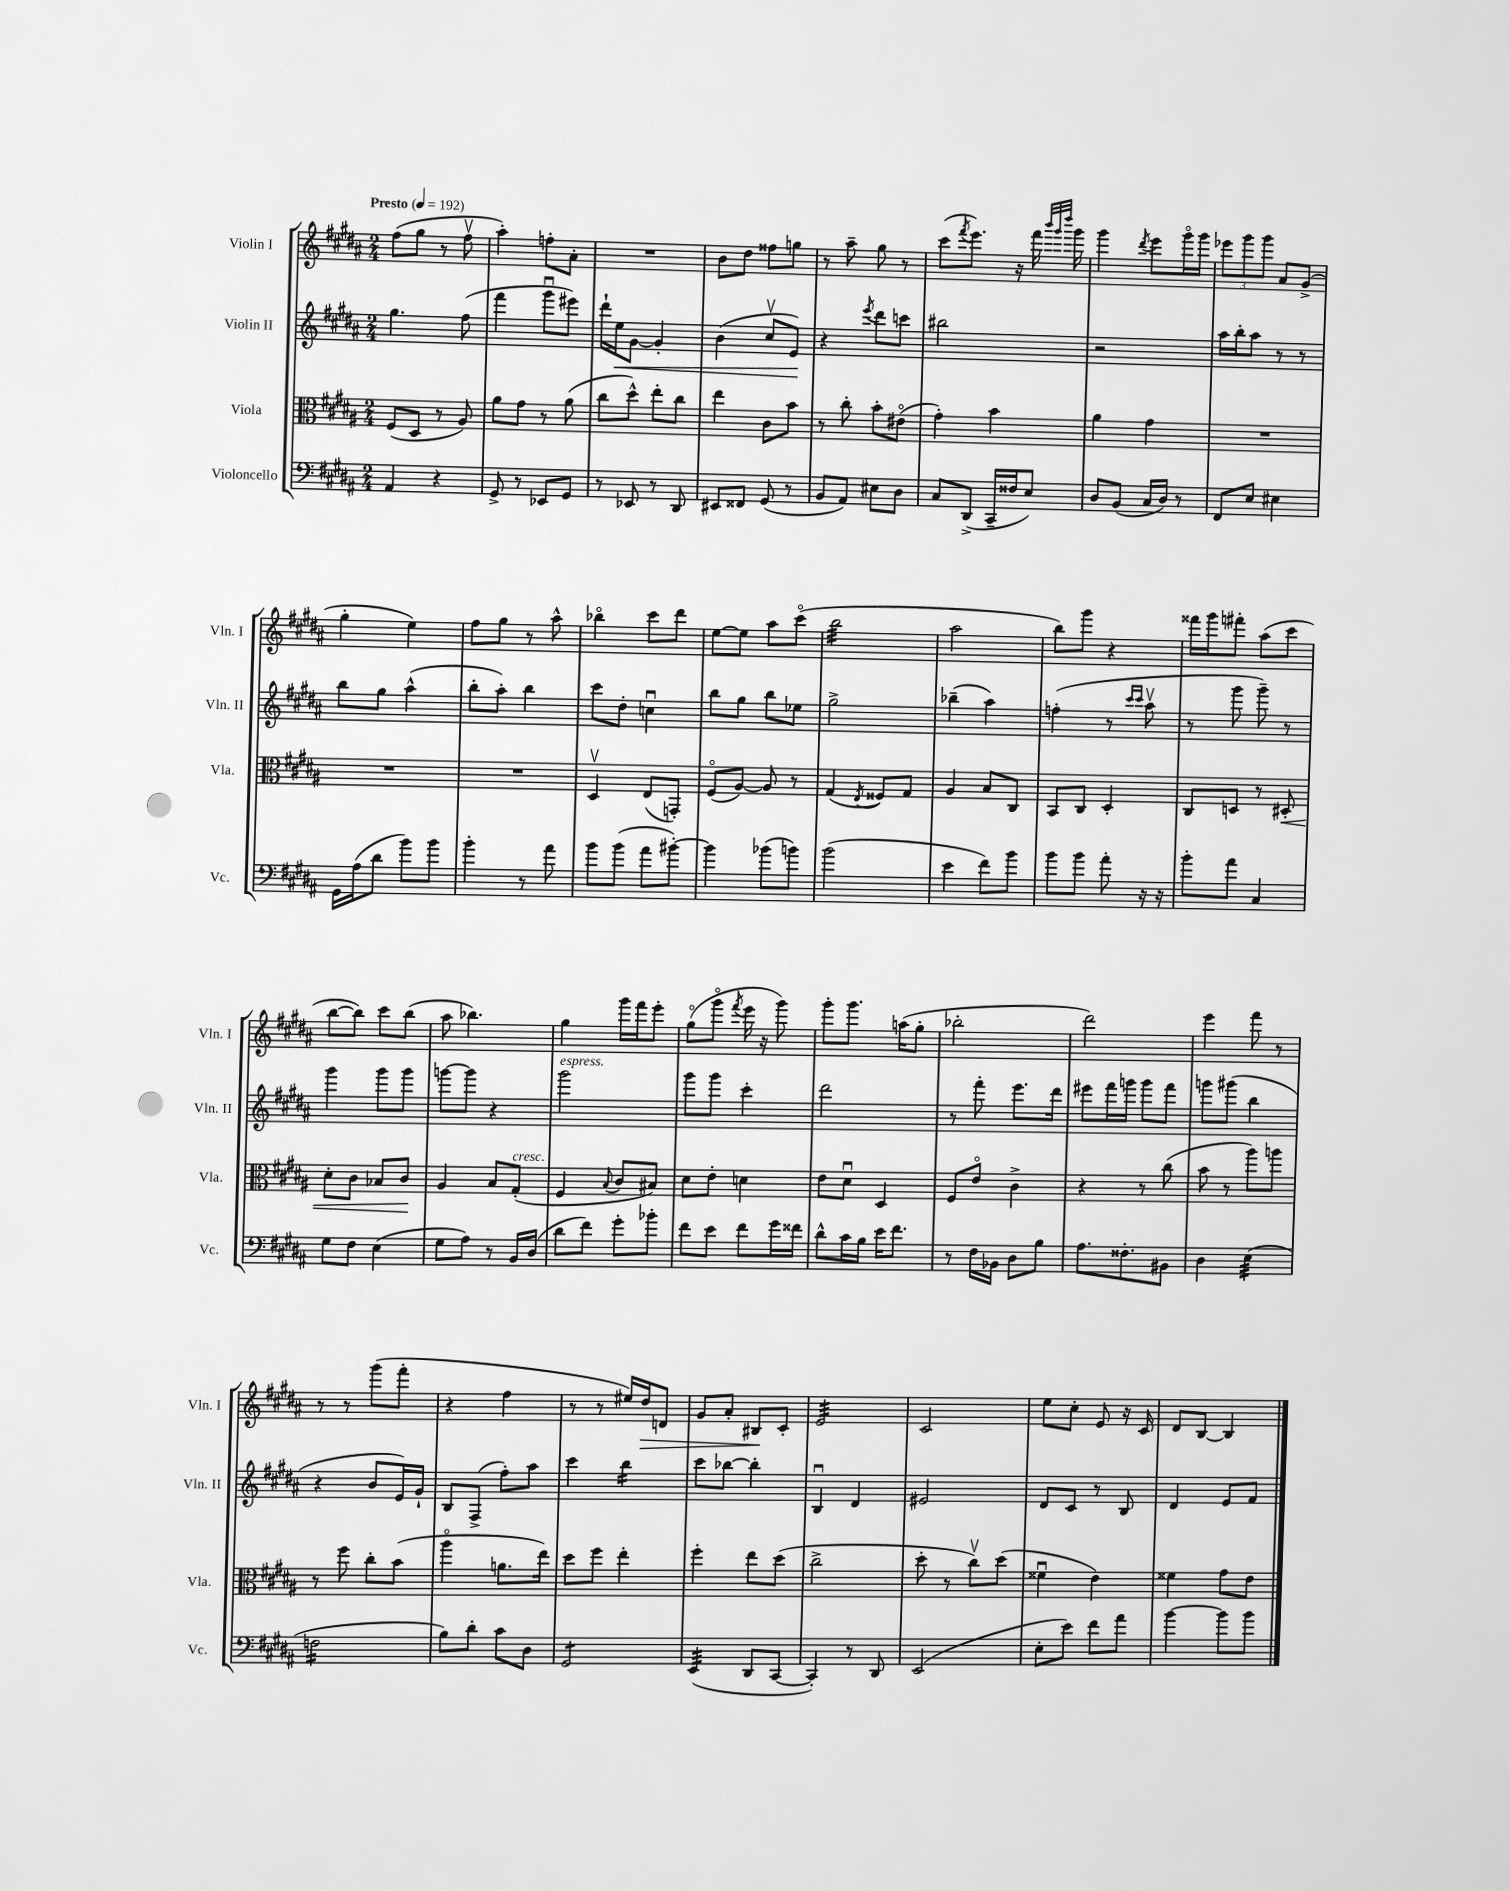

**kern	**kern	**kern	**kern
*staff4	*staff3	*staff2	*staff1
*clefF4	*clefC3	*clefG2	*clefG2
*k[f#c#g#d#a#]	*k[f#c#g#d#a#]	*k[f#c#g#d#a#]	*k[f#c#g#d#a#]
*M2/4	*M2/4	*M2/4	*M2/4
*MM192	*MM192	*MM192	*MM192
4AA#/	(8F#/L	4.gg#\	(8ff#\L
.	8D#/J	.	8gg#\J
4r	8r	.	8r
.	8A#/)	(8ff#\	8ff#v\
=	=	=	=
8GG#^/	8a#\L	4fff#\	4aa#'\)
8r	8g#\J	.	.
8EE-/L	8r	8ggg#u\L	8ff'\L
8GG#/J	(8a#\	8eee#\J)	8a#'\J
=	=	=	=
8r	8cc#\L	16ddd#`\LL	2r
.	.	16ee\J	.
8EE-/	8dd#^^\J)	[8g#\J	.
8r	8ee'\L	4g#'/]	.
8DD#/	8cc#\J	.	.
=	=	=	=
8EE#/L	4ee\	(4b\	8b\L
8FF##/J	.	.	8dd#\J
(8GG#/	8c#\L	8cc#v/L	8ff##\L
8r	8b\J	8e/J)	8gg\J
=	=	=	=
8BB/L	8r	4r	8r
8AA#/J)	8cc#'\	.	8aa#~\
.	.	8qeee/	.
8E#\L	8b'\L	8ddd#\L	8gg#\
8D#\J	(8e#o\J	8ccc\J	8r
=	=	=	=
8C#/L	4g#'\)	2bb#\	(8ccc#\L
.	.	.	8qfff#/
(8DD#^/J	.	.	8.eee\J)
16CC#~/LL	4b\	.	.
16F##/J	.	.	16r
8E/J)	.	.	16fff#\
.	.	.	32qqbbb/LLL
.	.	.	32qqggg#/
.	.	.	32qqdddd#/JJJ
.	.	.	16ggg#\
=	=	=	=
8D#/L	4a#\	2r	4ggg#\
(8BB/J	.	.	.
.	.	.	8qddd#/
16C#/LL	4g#\	.	8eee\L
16D#/JJ)	.	.	.
8r	.	.	16ggg#o\L
.	.	.	16ggg#\JJ
=	=	=	=
8FF#/L	2r	16aa#\LL	12eee-\L
.	.	16bb'\J	.
.	.	.	12ggg#\
8E/J	.	8aa#\J	.
.	.	.	12ggg#\J
4E#\	.	8r	8a#/L
.	.	8r	(8g#^/J
=	=	=	=
16GG#\LL	2r	8bb\L	4gg#'\
(16A#\J	.	.	.
8d#\J	.	8gg#\J	.
8b\L)	.	(4aa#^^\	4ee\)
8b\J	.	.	.
=	=	=	=
4b'\	2r	8bb'\L	8ff#\L
.	.	8aa#'\J)	8gg#\J
8r	.	4bb\	8r
8a#\	.	.	8aa#^^\
=	=	=	=
8b\L	4D#v/	8ccc#\L	4bb-o\
(8b\J	.	8dd#'\J	.
8a#\L	(8E/L	4ccu\	8ccc#\L
[8b#'\J)	8GG'/J)	.	8ddd#\J
=	=	=	=
4b#\]	(8F#o/L	8bb\L	[8ee\L
.	[8A#/J)	8gg#\J	8ee\]J
(8b-\L	8A#/]	8bb\L	8aa#\L
8b\J)	8r	8ee-\J	(8ccc#o\J
=	=	=	=
(2b\	(4G#/	2gg#^\	2bb\
.	8qE/	.	.
.	8F##/L)	.	.
.	8G#/J	.	.
=	=	=	=
4e\	4A#/	(4bb-~\	2aa#\
8f#\L)	8B/L	4aa#\)	.
8b\J	8C#/J	.	.
=	=	=	=
8b\L	8BB/L	(4ff'\	8bb\L)
8b\J	8C#/J	.	8ggg#\J
8a#'\	4D#'/	8r	4r
.	.	16qqccc#/LL	.
.	.	16qqccc#/JJ	.
16r	.	8aa#v\	.
16r	.	.	.
=	=	=	=
8b'\L	8C#/L	8r	16fff##\LL
.	.	.	16ggg#\J
8a#\J	8D/J	8ggg#\	8fff#'\J
4C#/	8r	8ggg#~\)	(8aa#\L
.	8D#'/	8r	8ccc#\J
=	=	=	=
8G#\L	8d#'\L	4ggg#\	[8bb\L
8F#\J	8c#\J	.	8bb\]J)
(4E\	8B-/L	8ggg#\L	8ccc#\L
.	8c#/J	8ggg#\J	(8bb\J
=	=	=	=
8G#\L	4A#/	[8ggg\L	8aa#\
8A#\J)	.	8ggg\]J	4.bb-\)
8r	8B/L	4r	.
16BB/LL	(8G#'/J	.	.
(16D#/JJ	.	.	.
=	=	=	=
8d#\L	4F#/	2ggg#\	4gg#\
8f#\J)	.	.	.
.	8qqB/	.	.
8g#'\L	8c#/L	.	16ggg#\LL
.	.	.	16fff#\J
8b-'\J	8B#/J)	.	8eee'\J
=	=	=	=
8f#\L	8d#\L	8ggg#\L	(8gg#o\L
8e\J	8e'\J	8ggg#\J	8ggg#o\J
.	.	.	8qfff#/
8f#\L	4d\	4ccc#'\	16eee\
.	.	.	16r
16g#\L	.	.	8ggg#\)
16f##\JJ	.	.	.
=	=	=	=
8d#^^\L	8e\L	2ddd#\	8ggg#'\L
16c#\L	8d#u\J	.	8.ggg#\J
16B\JJ	.	.	.
16e\LK	4D#/	.	.
8.f#\J	.	.	(16aa\LK
.	.	.	8gg#'\J
=	=	=	=
8r	8F#/L	8r	2bb-'\
16F#\LL	8eo/J	8fff#'\	.
16BB-\JJ	.	.	.
8D#\L	4c#^\	8.eee\L	.
8B\J	.	.	.
.	.	16ddd#\Jk	.
=	=	=	=
8.A#\L	4r	8eee#\L	2ddd#\)
.	.	16fff#\L	.
8.F##'\	.	16ggg\JJ	.
.	8r	8ggg\L	.
8BB#\J	(8cc#\	8fff#\J	.
=	=	=	=
4D#\	8b\	8ggg\L	4eee\
.	8r	(8ggg#\J	.
(4E\	8aa#\L)	4bb\	8fff#\
.	8aa\J	.	8r
=	=	=	=
2F\	8r	4r	8r
.	8ff#\	.	8r
.	8cc#'\L	8b/L	(8ggg#\L
.	(8b\J	16e/L)	8fff#'\J
.	.	16g#`/JJ	.
=	=	=	=
8B\L)	4aa#o\	8B/L	4r
8d#'\J	.	(8F#^/J	.
8c#\L	8.a\L	8ff#'\L)	4ff#\
8D#\J	.	8aa#\J	.
.	16ee\Jk)	.	.
=	=	=	=
2GG#/	8dd#\L	4ccc#\	8r
.	8ff#\J	.	8r
.	4ee'\	4bb\	16ee#/LL)
.	.	.	16dd#/J
.	.	.	8d/J
=	=	=	=
(4EE/	4ff#'\	8ccc#\L	8g#/L
.	.	[8bb-\J	8a#'/J
8DD#/L	8ee\L	4bb-'\]	8B#/L
[8CC#/J	(8dd#\J	.	8c#'/J
=	=	=	=
4CC#'/])	2cc#^\	4Bu/	2e/
8r	.	4d#/	.
8DD#/	.	.	.
=	=	=	=
(2EE/	8dd#'\	2e#/	2c#/
.	8r	.	.
.	8cc#v\L)	.	.
.	(8dd#\J	.	.
=	=	=	=
8E'\L	4f##u\	8d#/L	8ee\L
8e\J)	.	8c#/J	8cc#'\J
8f#\L	4e\)	8r	8e/
8a#\J	.	8B/	16r
.	.	.	16c#/
=	=	=	=
[4b\	4f##\	4d#/	8d#/L
.	.	.	[8B/J
8b\]L	8g#\L	8e/L	4B/]
8b\J	8e\J	8f#/J	.
==	==	==	==
*-	*-	*-	*-
